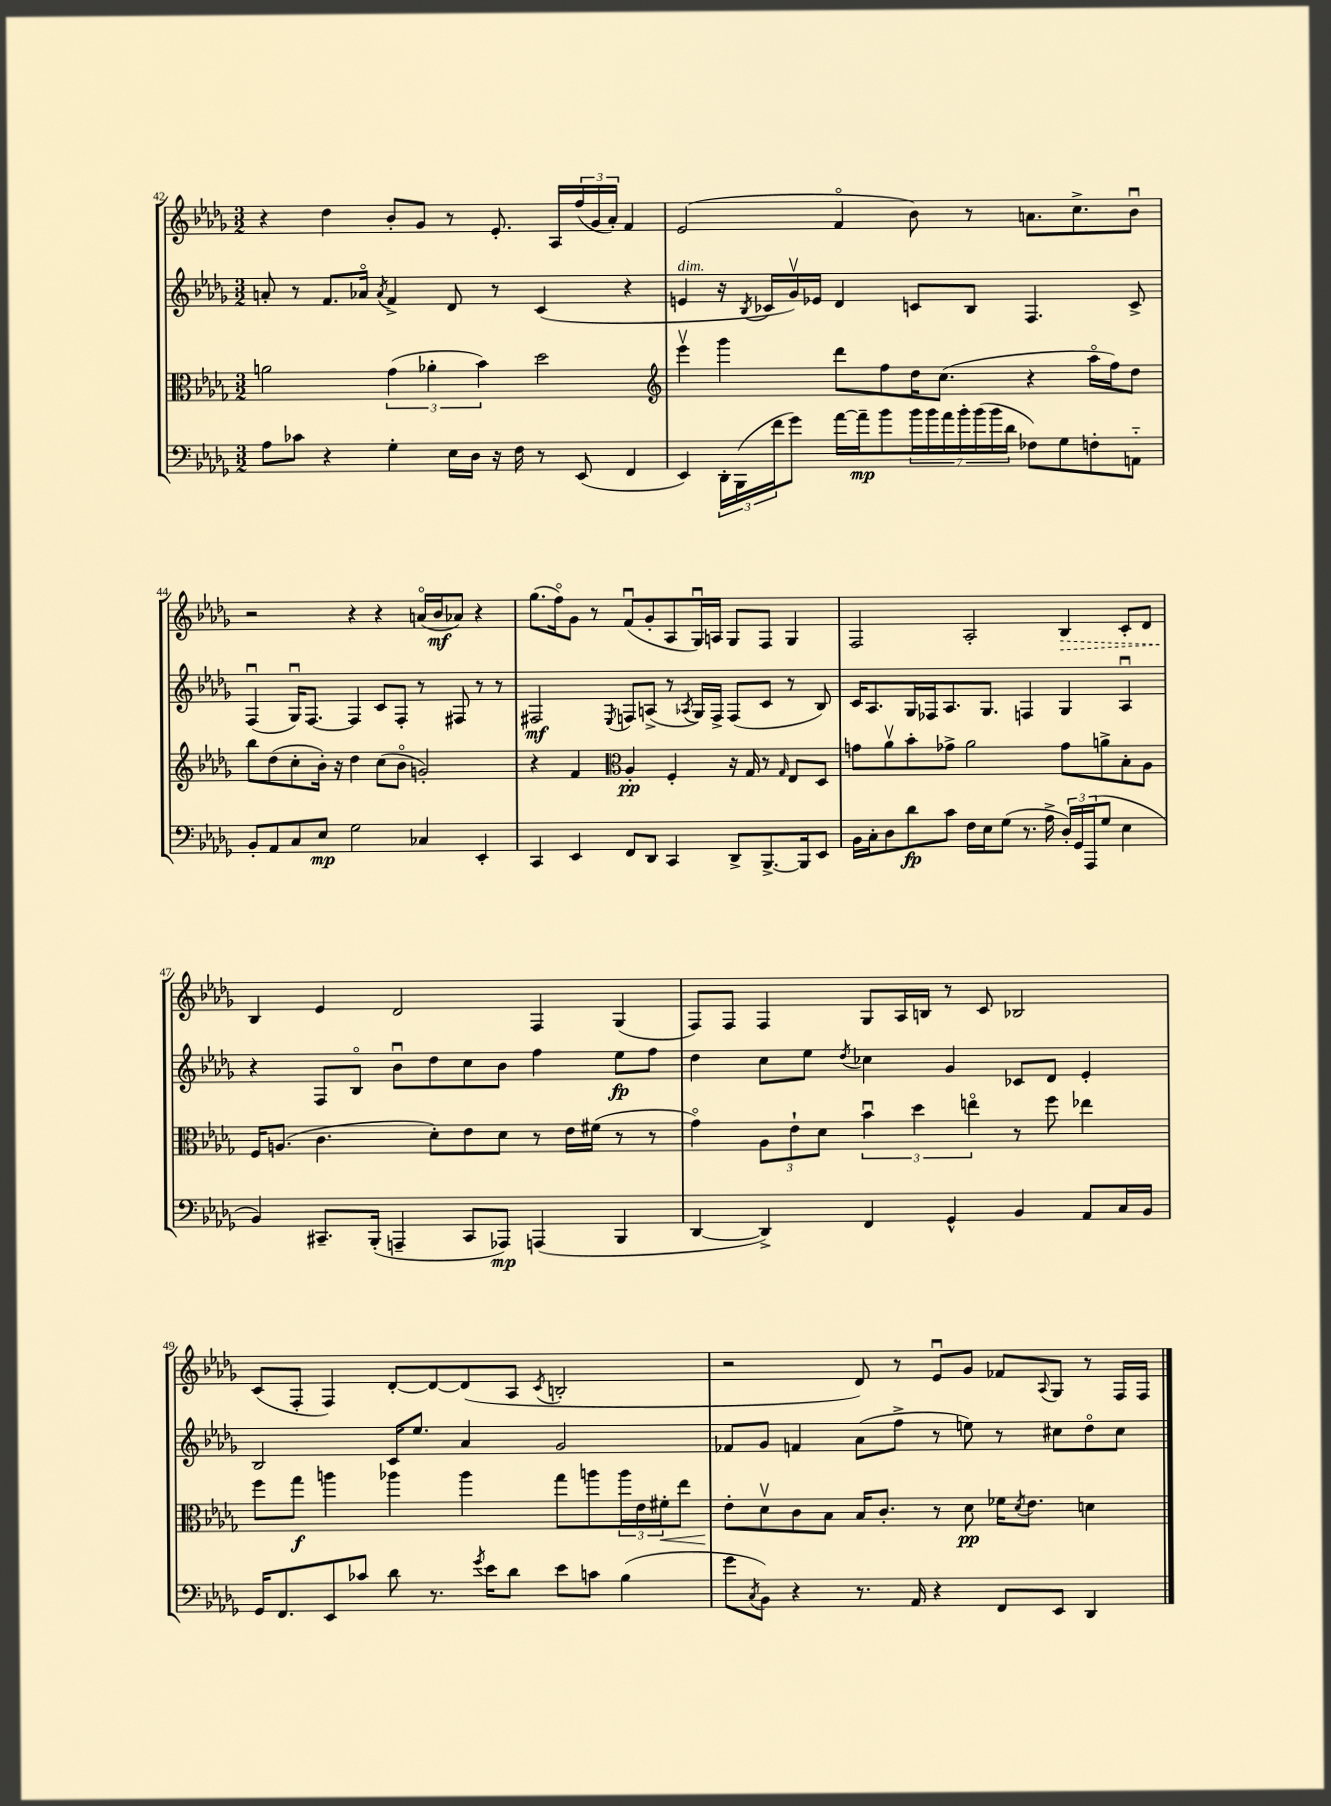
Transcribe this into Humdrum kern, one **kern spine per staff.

**kern	**kern	**kern	**kern
*staff4	*staff3	*staff2	*staff1
*clefF4	*clefC3	*clefG2	*clefG2
*k[b-e-a-d-g-]	*k[b-e-a-d-g-]	*k[b-e-a-d-g-]	*k[b-e-a-d-g-]
*M3/2	*M3/2	*M3/2	*M3/2
8A-\L	2a\	8a'/	4r
8c-\J	.	8r	.
4r	.	8.f/L	4dd-\
.	.	16a-o/Jk	.
.	.	8qa-/	.
4G-'\	(6g-\	4f^/	8b-'/L
.	.	.	8g-/J
.	6a-'\	.	.
16E-\LL	.	8d-/	8r
16D-\JJ	.	.	.
.	6b-\)	.	.
16r	.	8r	8.e-'/
16F\	.	.	.
8r	2dd-\	(4c/	.
.	.	.	16A-/LL
(8EE-/	.	.	(24ff/
.	.	.	24g-/
.	.	.	24a-'/JJ)
4FF/	.	4r	4f/
=	=	=	=
*	*clefG2	*	*
4EE-/)	4eee-v\	4e/	(2e-/
24DD-'\LL	4ggg-\	16r	.
(24BBB-\	.	.	.
.	.	8qB-/	.
.	.	16c-/LL	.
24f\J	.	.	.
8g-\J)	.	16g-v/)	.
.	.	16e-/JJ	.
[16a-\LL	8ddd-\L	4d-/	4fo/
16a-~\]J	.	.	.
8b-\	8ff\	.	.
28b-\L	16dd-\K	8c/L	8b-\)
28b-\	.	.	.
.	(8.cc\J	.	.
28a-\	.	.	.
28b-'\	.	.	.
.	.	8B-/J	8r
(28b-\	.	.	.
28b-\	.	.	.
28d-\JJ	.	.	.
8F-\L)	4r	4.F/	8.a\L
8G-\	.	.	.
.	.	.	8.cc^\
8F'\	16aa-o\LL	.	.
.	16ff\J)	.	.
8AA'~\J	8dd-\J	8c^/	8b-u\J
=	=	=	=
8BB-'/L	8bb-\L	(4Fu/	2r
8AA-/	(8dd-\	.	.
8C/	8cc'\	16G-u/LK)	.
.	.	[8.F/J	.
8E-/J	16b-'\Jk)	.	.
.	16r	.	.
2G-\	4dd-\	4F/]	4r
.	(8cc\L	8c/L	4r
.	8b-o\J	8F'/J	.
4C-/	2g'/)	8r	(16ao/LL
.	.	.	16b-/J
.	.	8F#/	8a-/J)
4EE-'/	.	8r	4r
.	.	8r	.
=	=	=	=
4CC/	4r	2F#/	(8.gg-\L
.	.	.	16ffo\k)
4EE-/	4f/	.	8g-\J
.	.	.	8r
*	*clefC3	*	*
.	.	8qE-/	.
8FF/L	4A-'/	8F/L	(8fu/L
8DD-/J	.	(8A^/J	8g-'/
4CC/	4F'/	8r	8A-/
.	.	8qA-/	.
.	.	16G-/LL)	16G-u/L)
.	.	16F^/JJ	16A/JJ
8DD-^/L	16r	(8F/L	8G-/L
.	16G-/	.	.
[8.BBB-^/	8r	8c/J	8F/J
.	16qqG-/	.	.
.	8E-/L	8r	4G-/
16BBB-/]k	.	.	.
8EE-/J	8D-/J	8B-/)	.
=	=	=	=
16BB-\LL	8g\L	16c/LK	2F/
16C'\J	.	8.A-/	.
8D-\	8a-v\	.	.
8d-\	8b-'\	16G-/L	.
.	.	16F-/J	.
8c\J	8g-^\J	8.A-/	.
16F\LL	2a-\	.	2A-'/
16E-\J	.	8.G-/J	.
(8G-\J	.	.	.
8.r	.	4F/	.
16A-^\	.	.	.
24D-'/LL)	8g-\L	4G-/	4B-/
24GG-/	.	.	.
(24AAA-/J	.	.	.
8G-/J	8a^\	.	.
4E-\	8B-'\	4A-u/	8c'/L
.	8A-\J	.	8d-/J
=	=	=	=
4BB-/)	16F/LK	4r	4B-/
.	(8.A/J	.	.
8.CC#~/L	4.c\	8F/L	4e-/
.	.	8B-o/J	.
(16BBB-'/Jk	.	.	.
4AAA~/	.	8b-u\L	2d-/
.	8d-'\L)	8dd-\	.
8CC#/L	8e-\	8cc\	.
8AAA-/J)	8d-\J	8b-\J	.
(4AAA/	8r	4ff\	4F/
.	16e-\LL	.	.
.	(16f#\JJ	.	.
4BBB-/	8r	8ee-\L	(4G-/
.	8r	8ff\J	.
=	=	=	=
[4DD-/	4g-o\)	4dd-\	8F/L)
.	.	.	8F/J
4DD-^/])	12A-\L	8cc\L	4F/
.	12e-`\	.	.
.	.	8ee-\J	.
.	12d-\J	.	.
.	.	8qdd-/	.
4FF/	6b-u\	4cc-\	8G-/L
.	.	.	16A-/L
.	6dd-\	.	.
.	.	.	16B/JJ
4GG-^^/	.	4g-/	8r
.	6eeo\	.	.
.	.	.	8c/
4BB-/	8r	8c-/L	2B-/
.	8ff\	8d-/J	.
8AA-/L	4ee-\	4e-'/	.
16C/L	.	.	.
16BB-/JJ	.	.	.
=	=	=	=
16GG-/LK	8ff\L	2B-/	(8c/L
8.FF/	.	.	.
.	8gg-\J	.	8F'/J
8EE-/	4aa\	.	4F/)
8c-/J	.	.	.
8d-\	4aa-\	16c/LK	[8d-'/L
.	.	8.ee-/J	.
8.r	.	.	8d-/_
.	4aa-\	4a-/	(8d-/]
8qg-/	.	.	.
16e-\LK	.	.	.
8d-\J	.	.	8A-/J
.	.	.	8qc/
8e-\L	8gg-\L	2g-/	2B'/
8c\J	8aa\	.	.
(4B-\	24aa\L	.	.
.	24e-\	.	.
.	24f#'\J	.	.
.	8ee-\J	.	.
=	=	=	=
8g-\L	8e-'\L	8f-/L	2r
8qC/	.	.	.
8BB-\J)	8d-v\	8g-/J	.
4r	8c\	4f/	.
.	8B-\J	.	.
8.r	16B-/LK	(8a-\L	8d-/)
.	8.c'/J	.	.
.	.	8ff^\J	8r
16AA-/	.	.	.
4r	8r	8r	8e-u/L
.	8d-\	8ee\)	8g-/J
8FF/L	16f-\LK	8r	8f-/L
.	8qd-/	.	.
.	8.e-\J	.	.
.	.	.	8qqA-/
8EE-/J	.	8cc#\L	8G-/J
4DD-/	4d\	8dd-o\	8r
.	.	8cc#\J	16F/LL
.	.	.	16F/JJ
==	==	==	==
*-	*-	*-	*-
